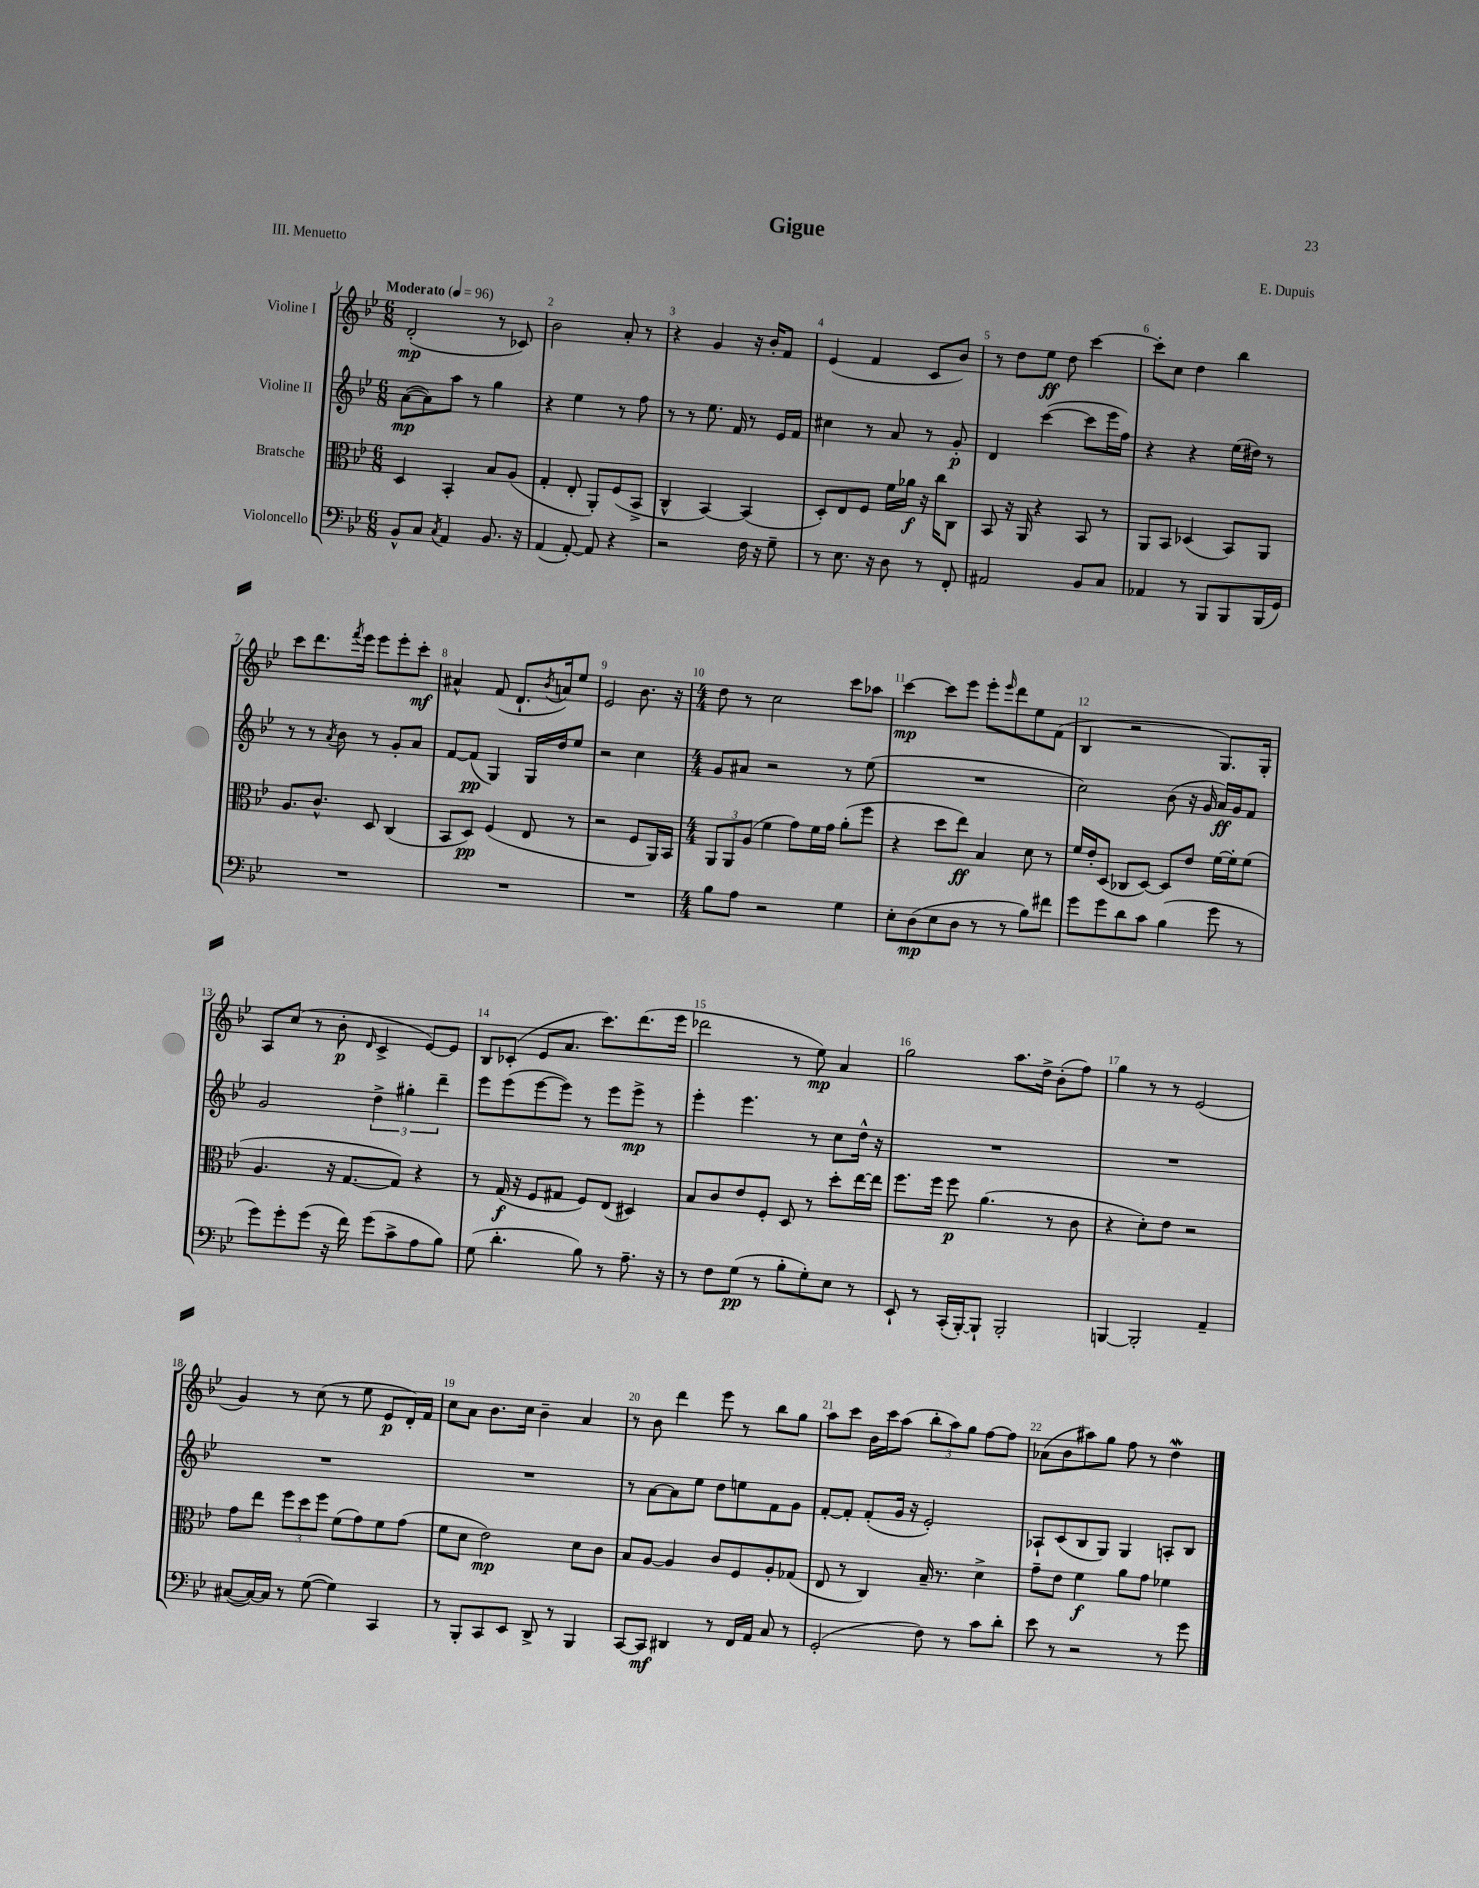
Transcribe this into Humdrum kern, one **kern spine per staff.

**kern	**kern	**kern	**kern
*staff4	*staff3	*staff2	*staff1
*clefF4	*clefC3	*clefG2	*clefG2
*k[b-e-]	*k[b-e-]	*k[b-e-]	*k[b-e-]
*M6/8	*M6/8	*M6/8	*M6/8
*MM96	*MM96	*MM96	*MM96
8BB-^^	4D	([8a	(2d'
8C	.	8a])	.
8qC	.	.	.
4AA	4BB-'	8aa	.
.	.	8r	.
8.BB-	8B-	4gg	8r
.	(8A	.	8c-)
16r	.	.	.
=	=	=	=
(4AA	4G'	4r	2b-
[8AA')	8E-'	4ee-	.
8AA]	8AA')	.	.
4r	(8F	8r	8a'
.	8BB-^	8ff	8r
=	=	=	=
2r	4C^^	8r	4r
.	.	8r	.
.	[4BB-)	8.ee-	4g
.	.	16f	.
16F	(4BB-]	8r	16r
16r	.	.	16b-'
8G~	.	16e-	8f
.	.	16f	.
=	=	=	=
8r	8D')	4cc#	(4e-
8.E-	8E-	.	.
.	8F	8r	4f
16r	.	.	.
8D	16f	8a	.
.	16a-	.	.
8r	16r	8r	8c
.	16cc	.	.
8FF'	8C	8g'	8b-)
=	=	=	=
2AA#	8BB-	4d	8r
.	16r	.	8dd
.	16AA	.	.
.	4r	([4ccc	8ee-
.	.	.	8dd
8BB-	8BB-	8ccc]	[4ccc
8C	8r	16eee-	.
.	.	16ff)	.
=	=	=	=
4AA-	8AA	4r	8ccc']
.	8BB-	.	8cc
8r	(4D-	4r	4dd
8BBB-	.	.	.
8BBB-	8BB-)	(16ee-	4bb-
.	.	16dd#)	.
(16BBB-	8AA	8r	.
16GG)	.	.	.
=	=	=	=
2.r	8.A	8r	8ccc
.	.	8r	8.ddd
.	8.c^^	.	.
.	.	8qa	.
.	.	8b-	.
.	.	.	8qfff
.	.	.	16eee-
.	8D	8r	8eee-
.	(4C	8g'	8eee-'
.	.	8a	8ccc'
=	=	=	=
2.r	8BB-	[8f	4a#^^
.	8D)	(8f]	.
.	(4F	4G)	(8f
.	.	.	8.d`
.	8E-	16G	.
.	.	.	8qb-
.	.	16dd	16a)
.	8r	8ee-	8ee-
=	=	=	=
2.r	2r	2r	2e-
.	8F	4cc	8.b-
.	16AA)	.	.
.	16BB-	.	16r
=	=	=	=
*M4/4	*M4/4	*M4/4	*M4/4
8B-	12AA	8g	8dd
.	12AA	.	.
8A	.	8a#	8r
.	(12A	.	.
2r	4f	2r	2cc
.	8g)	.	.
.	16f	.	.
.	16g	.	.
4G	(8a'	8r	8ccc
.	8ff	(8ee-	8aa-
=	=	=	=
8E-'	4r	1r	[4ccc
(8D	.	.	.
8E-	8dd	.	8ccc]
8D	8ee-)	.	8eee-
8r	4B-	.	8eee-'
.	.	.	16qqeee-
8r	.	.	8ddd
8B-)	8d	.	8ee-
8f#	8r	.	(8f
=	=	=	=
8g	16f	2cc)	4B-
.	16e-'	.	.
8g	(8D	.	.
8d	8C-	.	2r
8c	[8D)	.	.
(4B-	8D]	(8b-	.
.	8e-	16r	.
.	.	16g	.
8g	[16f	16a)	8.G)
.	16f']	16g	.
8r	(8f	8f	.
.	.	.	16G'
=	=	=	=
8g)	4.A	2g	8A
8g'	.	.	(8cc
(8g	.	.	8r
16r	16r	.	8b-'
16f)	[8.G	.	.
.	.	.	16qqd
(8g	.	6dd^	4c^
8c^	8G])	.	.
.	.	6gg#'	.
8A	4r	.	[8e-)
.	.	6ddd~	.
8B-)	.	.	8e-]
=	=	=	=
(8G	8r	8eee-	8B-
4.d'	(16G	(8eee-	(8c-'
.	16r	.	.
.	8F	[8eee-	8e-
.	8G#	8eee-])	8.a
8B-)	8F)	8r	.
.	.	.	8.ccc)
8r	(8E-	8eee-	.
8.A~	4D#)	8eee-^	(8.ddd
.	.	8r	.
16r	.	.	16eee-
=	=	=	=
8r	8B-	4eee-'	2ddd-
8F	8c	.	.
(8G	8e-	4.eee-	.
8r	8F'	.	.
8B-'	8D	.	8r
8G')	8r	8r	8ee-)
8E-	8dd'	8cc	4a
8r	[16ee-	16dd^^	.
.	16ee-]	16r	.
=	=	=	=
8EE-`	8.ff	1r	2gg
8r	.	.	.
.	16ff	.	.
(16CC'	8ff	.	.
[16BBB-')	.	.	.
8BBB-`]	(4.a	.	.
2BBB-'	.	.	8.aa
.	.	.	16dd^
.	8r	.	(8b-'
.	8c	.	8ff)
=	=	=	=
[4BBB	4r	1r	4gg
2BBB']	8d')	.	8r
.	8e-	.	8r
.	2r	.	(2e-
4AA~	.	.	.
=	=	=	=
([8C#	8g	1r	4g)
16C#_)	8ee-	.	.
16C#]	.	.	.
8r	12ff	.	8r
.	12dd	.	.
([8G	.	.	(8cc
.	12ff	.	.
4G])	(8f	.	8r
.	8g)	.	8ee-
4CC	8f	.	8e-
.	(8g	.	16d')
.	.	.	16f
=	=	=	=
8r	8f	1r	8cc
8BBB-'	8d	.	8a
8CC	2e-)	.	8.b-
8EE-	.	.	.
.	.	.	16cc
8DD^	.	.	4b-~
8r	.	.	.
4BBB-	8d	.	4a
.	8c	.	.
=	=	=	=
[8CC	8B-	8r	8r
8CC]	[8A	[8a	8b-
4DD#	4A]	8a]	4ddd
.	.	8ee-	.
8r	8c	8dd	8eee-
16FF	8F	8ee	8r
16AA	.	.	.
8C	8A'	8f	8bb-
8r	(8G-	8g	8gg
=	=	=	=
(2GG'	8E-	[8f'	8aa
.	8r	8f']	8ccc
.	4C)	(8f'	16b-
.	.	.	16ccc
.	.	16g	(8aa
.	.	16r	.
8F)	16B-~	2e-')	12bb-'
.	8.r	.	.
.	.	.	12aa)
8r	.	.	.
.	.	.	12gg
8c	4d^	.	[8ff
8d'	.	.	8ff]
=	=	=	=
8e-	8g~	8A-`	(8a-
8r	8e-	(8c	8b-
2r	4f	8B-	8aa#)
.	.	8G)	8gg
.	8a	4G	8ff
.	8g	.	8r
8r	4f-	8A'	4dd
8g	.	8B-	.
==	==	==	==
*-	*-	*-	*-
